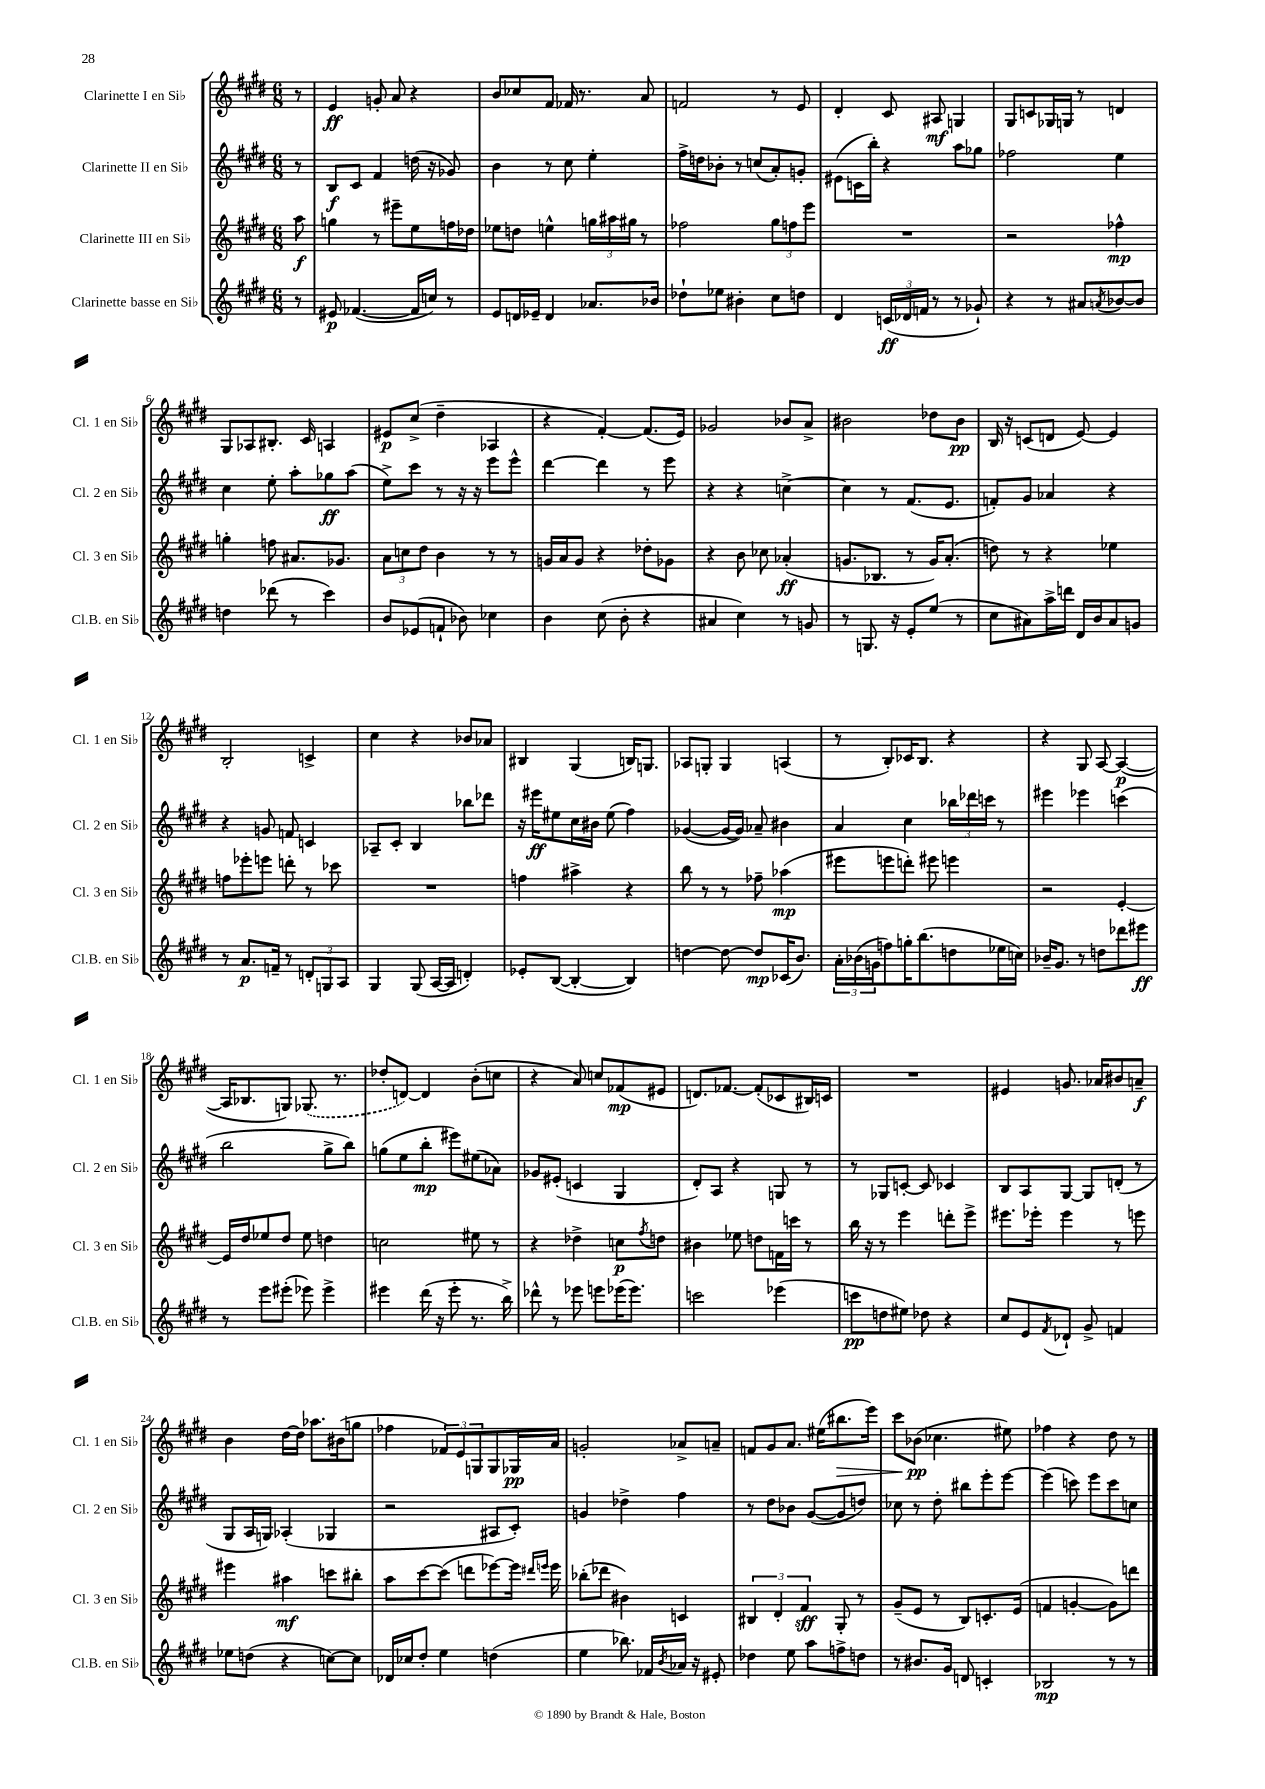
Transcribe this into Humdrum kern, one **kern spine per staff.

**kern	**kern	**kern	**kern
*staff4	*staff3	*staff2	*staff1
*clefG2	*clefG2	*clefG2	*clefG2
*k[f#c#g#d#]	*k[f#c#g#d#]	*k[f#c#g#d#]	*k[f#c#g#d#]
*M6/8	*M6/8	*M6/8	*M6/8
8r	8aa	8r	8r
=	=	=	=
8e#	4gg	8B	4e
([4.f-	.	8c#	.
.	8r	4f#	8g'
.	8eee#~	.	8a
16f-]	8ee	(16dd	4r
16cc)	.	16r	.
8r	16ff	8g-)	.
.	16dd-	.	.
=	=	=	=
8e	8ee-	4b	8b
16d	8dd	.	8cc-
16e-~	.	.	.
4d	4ee^^	8r	8f#
.	.	8cc#	16f-
.	.	.	8.r
8.a-	24gg	4ee'	.
.	24aa#	.	.
.	24gg#	.	.
.	8r	.	8a
16b-	.	.	.
=	=	=	=
8dd-`	2ff-	16ff#^	2f
.	.	16dd	.
8ee-	.	8b-'	.
4b#'	.	8r	.
.	.	(8cc	.
8cc#	12gg#	8a')	8r
.	12ff	.	.
8dd	.	8g'	8e
.	12eee	.	.
=	=	=	=
4d#	2.r	(8e#	4d#'
.	.	16c	.
.	.	16bb')	.
(24c	.	4r	8c#
24d-	.	.	.
24f	.	.	.
8r	.	.	8A#
8r	.	8aa	4G
8g-`)	.	8gg-	.
=	=	=	=
4r	2r	2ff-	8G#
.	.	.	8c
8r	.	.	16G-
.	.	.	16G
8a#	.	.	8r
8qa	.	.	.
[8b-	4ff-^^	4ee	4d
8b-]	.	.	.
=	=	=	=
4dd	4gg'	4cc#	8G#
.	.	.	8A-
(8ddd-	8ff	8ee'	8.B#'
8r	8.a#	8aa'	.
.	.	.	16c#
4ccc#)	.	8gg-	4A
.	8.g-	.	.
.	.	(8aa	.
=	=	=	=
8b	12a	8ee^)	8e#
.	12cc	.	.
(8e-	.	8ccc#	(8cc#^
.	12dd#	.	.
8f`	4b	8r	4dd#~
8b-)	.	16r	.
.	.	16r	.
4cc-	8r	8eee	4A-
.	8r	8eee^^	.
=	=	=	=
4b	16g	[4ddd#	4r
.	16a	.	.
.	8g	.	.
(8cc#	4r	4ddd#]	[4f#')
8b'	.	.	.
4r	8dd-'	8r	(8.f#]
.	8g-	8eee	.
.	.	.	16e)
=	=	=	=
4a#	4r	4r	2g-
4cc#)	8b	4r	.
.	8cc-	.	.
8r	(4a-'	[4cc^	8b-
8g	.	.	8a^
=	=	=	=
8r	8.g	4cc]	2b#
8.G	.	.	.
.	8.B-	.	.
.	.	8r	.
16r	.	.	.
8e'	8r	(8.f#	.
(8ee	16g)	.	8dd-
.	(8.a'	8.e	.
8r	.	.	8b#
=	=	=	=
8cc#	8dd)	8f')	16B
.	.	.	16r
8a#)	8r	8g#	(8c
16aa^	4r	4a-	8d
16ddd	.	.	.
16d#	.	.	[8e)
16b	.	.	.
8a#	4ee-	4r	4e]
8g	.	.	.
=	=	=	=
8r	8ff	4r	2B'
8.a	8eee-'	.	.
.	8eee	8g	.
16f~	.	.	.
8r	8ddd'	8f	.
12d'	8r	4c	4c^
12G	.	.	.
.	8ccc-	.	.
12A	.	.	.
=	=	=	=
4G#	2.r	8A-~	4cc#
.	.	8c#'	.
(8G#	.	4B	4r
[16A	.	.	.
16A]	.	.	.
4d')	.	8bb-	8b-
.	.	8ddd-	8a-
=	=	=	=
8e-'	4ff	16r	4B#
.	.	16eee#	.
([8B	.	8ee#	.
4B'_	4aa#^	16cc#	(4G#
.	.	16b#	.
.	.	(8ee#	.
4B])	4r	4ff#)	16B)
.	.	.	8.G
=	=	=	=
[4dd	8bb	([4g-	8A-
.	8r	.	8G'
8dd_	8r	16g-_	4G
.	.	16g-])	.
8dd]	8ff-~	8a-~	.
(16c-	(4aa-	4b#	(4A
8.b)	.	.	.
=	=	=	=
24a'	8eee#	4a	8r
(24b-	.	.	.
24g	.	.	.
8ff)	8eee	.	8B')
16gg'	8ddd')	4cc#	16c-
(8.bb	.	.	8.B
.	8eee#	.	.
8dd	4eee	24bb-	4r
.	.	24ddd-	.
.	.	24ccc	.
16ee-	.	8r	.
16cc)	.	.	.
=	=	=	=
16b-~	2r	4eee#	4r
8.g#	.	.	.
8r	.	4eee-	8G#
8dd	.	.	[8A
8ddd-	[4e'	(4ccc	(4A_
8eee#	.	.	.
=	=	=	=
8r	16e]	2bb	16A]
.	16dd#	.	8.B-
8eee	8ee-	.	.
(8eee#'	8dd#	.	8G)
8eee-)	8ee-	.	(8.G-
4eee-^	4dd	8gg#^	.
.	.	.	8.r
.	.	8bb)	.
=	=	=	=
4eee#	2cc	(8gg	8dd-'
.	.	8ee	[8d)
(16ddd#	.	8bb'	4d]
16r	.	.	.
8eee#'	.	8eee#)	.
8.r	8ee#	(8ee#	(8b'
.	8r	8a-)	8cc
16bb^)	.	.	.
=	=	=	=
8ddd-^^	4r	8g-	4r
8r	.	(8e#'	.
8eee-	4dd-^	4c	8a)
8eee	.	.	8cc
(16eee-	8cc	4G#	(8f-
8.eee-)	.	.	.
.	8qff#	.	.
.	8dd	.	8e#
=	=	=	=
2ccc	4b#	8d#')	8.d)
.	.	8A	.
.	.	.	[8.f-
.	8ee-	4r	.
.	8dd	.	(8f-']
(4eee-	16f	8G	8c-
.	16ccc	.	.
.	8r	8r	16B#)
.	.	.	16c
=	=	=	=
8ccc	16bb	8r	2.r
.	16r	.	.
8dd	8r	8G-	.
8ee#)	4eee	[8c'	.
8dd-	.	8c]	.
4r	8ddd'	4c-	.
.	8eee^	.	.
=	=	=	=
8cc#	8.eee#	8B	4e#
8e	.	8A	.
.	16eee-'	.	.
8qf#	.	.	.
8d-`	4eee-	[8G#	8.g
8g#^	.	8G#]	.
.	.	.	16a-
4f	8r	(8d'	8b#
.	8eee	8r	8a~
=	=	=	=
8ee-	4eee#	8G#	4b
(8dd	.	16A	.
.	.	16G)	.
4r	4aa#	(4A-'	[16dd#
.	.	.	16dd#]
.	.	.	8.aa-
[8cc)	8ccc	4G-	.
.	.	.	(16b#
8cc]	8bb#'	.	8gg
=	=	=	=
16d-	8aa	2r	4ff-
16cc-	.	.	.
8dd#'	[8ccc#	.	.
4ee	(8ccc#]	.	12f-)
.	.	.	12e
.	8ddd	.	.
.	.	.	12G
(4dd	[8eee-)	8A#	8G
.	16eee-]	8c#')	16G-
.	16qqddd#	.	.
.	16qqeee	.	.
.	16eee	.	16a
=	=	=	=
4ee	(8bb-'	4g	2g'
.	8ddd-	.	.
8.bb-)	4b#)	4dd-^	.
16f-	.	.	.
8qb	.	.	.
16a-	4c	4ff#	8a-^
16r	.	.	.
8e#'	.	.	8a~
=	=	=	=
4dd-	6B#	8r	8f
.	.	8dd#	8g#
.	6d#'	.	.
8ee	.	8b-	8.a
.	6f#	.	.
8aa	.	([8g#	.
.	.	.	(16ee#
8ff^	8G#'	8g#]	8.bb#
8dd	8r	8dd)	.
.	.	.	16eee)
=	=	=	=
8r	(8g#~	8cc-	8ccc#
8.b#	8e	8r	(8b-
.	8r	8dd#'	4.cc-
16g#	.	.	.
8d	8B)	8bb#	.
4c'	8.c'	8eee'	.
.	.	[8eee	8ee#)
.	(16e	.	.
=	=	=	=
2B-	4f	(4eee]	4ff-
.	[4g'	8ccc)	4r
.	.	8eee	.
8r	8g])	8ccc	8dd#
8r	8ddd	8cc	8r
==	==	==	==
*-	*-	*-	*-
